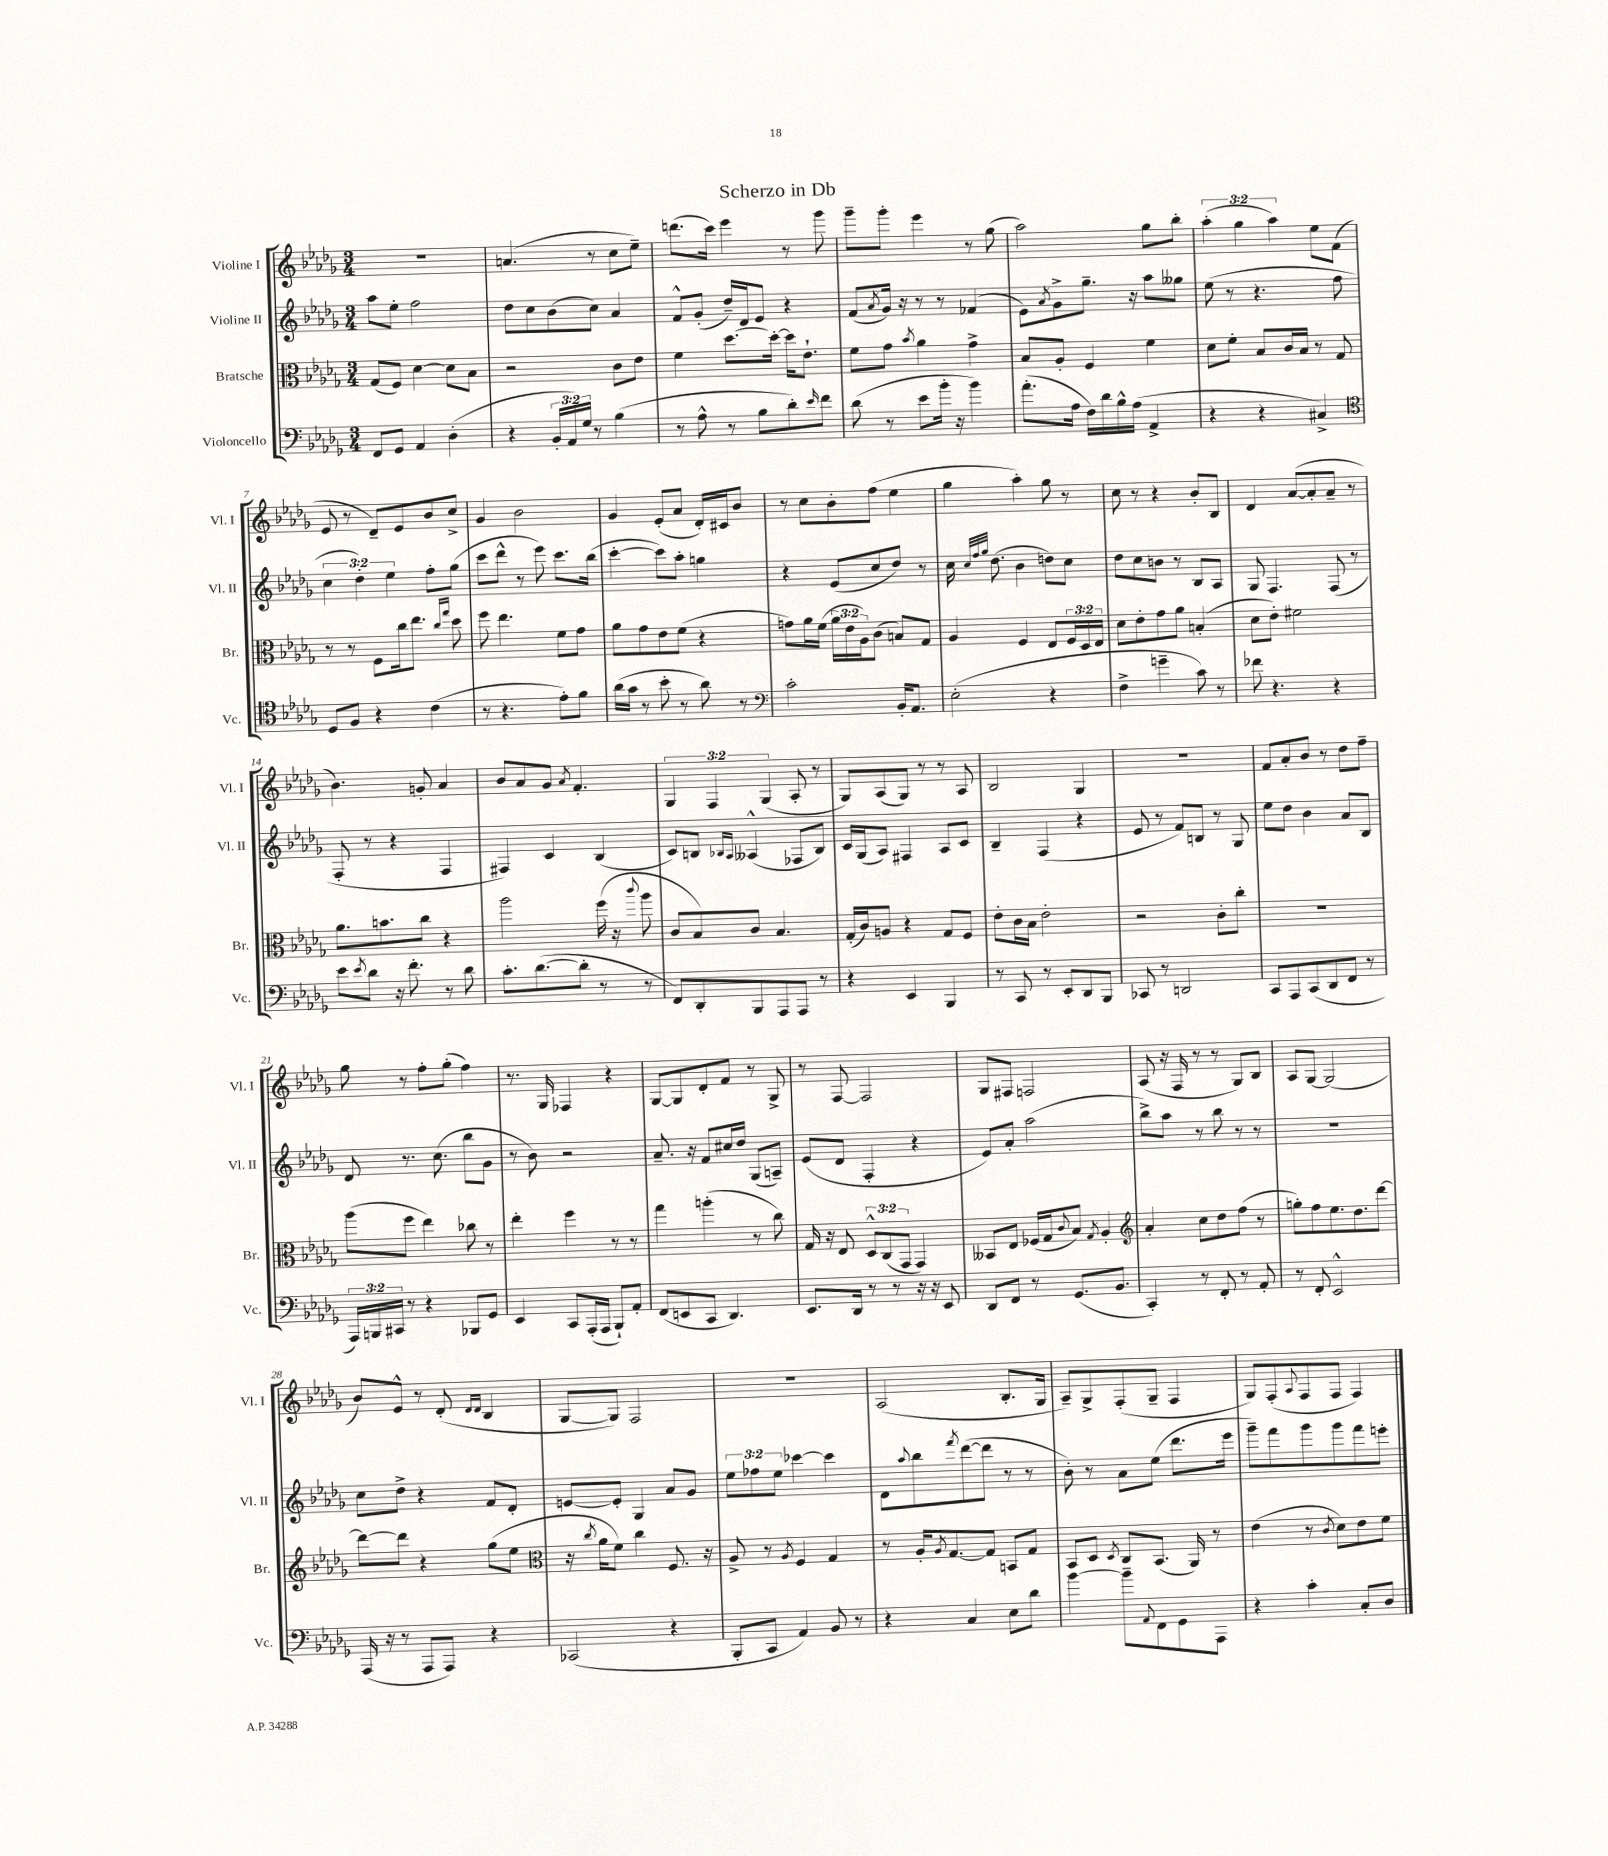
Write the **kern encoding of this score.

**kern	**kern	**kern	**kern
*staff4	*staff3	*staff2	*staff1
*clefF4	*clefC3	*clefG2	*clefG2
*k[b-e-a-d-g-]	*k[b-e-a-d-g-]	*k[b-e-a-d-g-]	*k[b-e-a-d-g-]
*M3/4	*M3/4	*M3/4	*M3/4
8FF/L	(8G-/L	8aa-\L	2.r
8GG-/J	8F/J)	8ee-'\J	.
4AA-/	[4d-\	2ff\	.
(4D-'\	8d-\]L	.	.
.	8B-\J	.	.
=	=	=	=
4r	2r	8dd-\L	(4.a/
.	.	8cc\	.
24BB-'/LL	.	(8b-\	.
24AA-/)	.	.	.
24G-/JJ	.	.	.
8r	.	8cc\J)	8r
(4B-\	8c\L	4a-/	8cc\L
.	8e-\J	.	8ee-~\J)
=	=	=	=
8r	4f\	8f^^/L	(8.ddd\L
8A-^^\	.	(8g-'/J	.
.	.	.	16ccc\Jk)
8r	[8.dd-\L	16dd-~/LL)	4eee-\
.	.	16d-/J	.
8B-\L	.	8e-/J	.
.	16dd-'\_Jk	.	.
8d-'\)	16dd-\]LK	4r	8r
.	8.e-`\J	.	.
16qqe-/	.	.	.
8f\J	.	.	8ggg-\
=	=	=	=
(8d-\	8f\L	(8f/L	8ggg-~\L
.	.	8qa-/	.
8r	8g-\J	16g-/Jk)	8ggg-'\J
.	.	16r	.
.	8qb-/	.	.
8e-\L	4a-\	8r	4eee-\
16b-'\Jk	.	8r	.
16r	.	.	.
4b-\)	4g-^\	(4f-/	8r
.	.	.	(8gg-\
=	=	=	=
(8.a-'\L	8B-/L	8e-\L)	2aa-\)
.	.	8qa-/	.
.	8A-'/J	8g-^\	.
16A-\Jk	.	.	.
16F\LL)	4F/	8.gg-~\J	.
16d-\	.	.	.
16B-^^\	.	.	.
(16A-\JJ	.	16r	.
4AA-^/	4f\	8aa-\L	8gg-\L
.	.	8gg--\J	8bb-'\J
=	=	=	=
4r	8d-\L	(8ee-\	(6aa-'\
.	8f'\J	8r	.
.	.	.	6gg-\
4r	8B-/L	4.r	.
.	.	.	6aa-\)
.	16c/L	.	.
.	16B-/JJ	.	.
4C#^/)	8r	.	8ee-\L
.	8G-/	8ff\	(8f\J
=	=	=	=
*clefC4	*	*	*
8D-/L	8r	6cc\	8e-/
8F/J	8r	.	8r
.	.	6dd-'\)	.
4r	8F\L	.	8d-~/L)
.	.	6ee-\	.
.	16cc\k	.	8e-/
.	8.ee-\J	.	.
(4c\	.	8ff'\L	8b-/
.	16qqcc/LL	.	.
.	16qqgg-/JJ	.	.
.	8dd-\	(8gg-\J	8cc^/J
=	=	=	=
8r	8ff\	8ccc\L	4g-/
4.r	4.ee-\	8ddd-^^\J	.
.	.	8r	2b-\
.	.	8eee-\)	.
8e-'\L)	8f\L	8.ccc\L	.
8f\J	8g-\J	.	.
.	.	(16bb-\Jk	.
=	=	=	=
(16a-\LL	8a-\L	[4ccc'\	4g-/
16g-\JJ	.	.	.
8r	8g-\	.	.
8b-'\	8e-\	8ccc\]L)	(8e-'/L
8r	(8f\J	8aa-'\J	8a-/J
8a-\)	4r	4gg\	16d-'/LL)
.	.	.	16c#/J
8r	.	.	8b-/J
=	=	=	=
*clefF4	*	*	*
2c'\	8g\L)	4r	8r
.	16a-\L	.	8cc\L
.	(16f\JJ	.	.
.	24a-\LL	(8e-/L	8b-'\
.	24e-\	.	.
.	24A-\J)	.	.
.	(8c\J	8cc/	(8ff\J
16BB-'/LK	8B/L)	8dd-/J)	4ee-\
8.AA-/J	.	.	.
.	8G-/J	8r	.
=	=	=	=
(2E-'\	4A-/	16cc\	4gg-\
.	.	32qqcc/LLL	.
.	.	32qqff/	.
.	.	32qqgg-/JJJ	.
.	.	(8.dd-\	.
.	4F/	4b-\	4aa-'\)
4r	8E-/L	8dd\L)	8gg-\
.	24F/L	8cc\J	8r
.	24D-/	.	.
.	24E-/JJ	.	.
=	=	=	=
4F^\	8d-\L	8dd-\L	8cc\
.	8e-'\	8cc\	8r
4g~\	8g-\	8b\J	4r
.	8a-\J	8r	.
8c\)	(4B'/	8B-/L	8b-'/L
8r	.	8A-/J	8B-/J
=	=	=	=
8f-\	8d-\L	8G-/	4d-/
4.r	8e-'\J)	4.F/	.
.	2f#\	.	([8a-/L
.	.	.	8a-'/]
4r	.	(8F/	8a-~/J
.	.	8r	8r
=	=	=	=
8e-\L	8.a-\L	8F'/	4.b-\)
8qe-/	.	.	.
8d-\J	.	8r	.
.	8.b\	.	.
16r	.	4r	.
8.f'\	.	.	.
.	8cc\J	.	8g'/
8r	4r	4F/	4a-/
8d-\	.	.	.
=	=	=	=
8.c'\L	2aa-\	4F#/)	8b-/L
.	.	.	8a-/
([8.d-\	.	.	.
.	.	4c/	8g-/J
.	.	.	8qa-/
8d-'\]J	.	.	4.f'/
8r	(16ff\	(4B-/	.
.	16r	.	.
.	8qqccc/	.	.
8r	8aa-\	.	.
=	=	=	=
8FF/L)	8c/L	8c/L)	6G-/
8DD-'/	8B-/)	8B/J	.
.	.	.	6F/
.	.	16qqB-/LL	.
.	.	16qqA-/JJ	.
8BBB-/	8c/J	(4A--^^/	.
.	.	.	(6G-/
8AAA-/	4.B-/	.	.
8AAA-/J	.	8F-/L	8A-'/
8r	.	8B-/J)	8r
=	=	=	=
4r	(16G-'/LL	16c/LL	8G-/L)
.	16c/J)	(16G-/J	.
.	8A/J	8A-/J)	(8A-/
4EE-/	4r	4F#/	8G-/J)
.	.	.	8r
4BBB-/	8G-/L	8A-/L	8r
.	8F/J	8c/J	8A-/
=	=	=	=
8r	8e-'\L	4B-~/	2B-/
8CC/	16c\L	.	.
.	16B-\JJ	.	.
8r	2e-'\	(4F/	.
8EE-'/L	.	.	.
8DD-/	.	4r	4G-/
8BBB-/J	.	.	.
=	=	=	=
8CC-/	2r	8e-/	2.r
8r	.	8r	.
2DD/	.	8f/L)	.
.	.	8B/J	.
.	8c'\L	8r	.
.	8cc'\J	8G-/	.
=	=	=	=
8CC/L	2.r	8ee-\L	8f/L
8AAA-/	.	8dd-\J	8a-'/
(8CC/	.	4b-\	8b-/J
8DD-/	.	.	8r
8FF/J	.	8a-/L	8dd-\L
8r	.	8B-/J	8ff~\J
=	=	=	=
24AAA-/LL)	(8aa-\L	8d-/	8gg-\
24BBB/	.	.	.
24CC#/JJ	.	.	.
8r	8ff\J	8.r	8r
4r	4ee-\)	.	8ff'\L
.	.	(8.cc\	.
.	.	.	(8gg-'\J
8BBB-/L	8cc-\	8bb-\L	4ff\)
8GG-/J	8r	8g-\J	.
=	=	=	=
4EE-/	4ee-'\	8r	8.r
.	.	8b-\)	.
.	.	.	16G-/
8CC/L	4ff\	2r	4F-/
(16AAA-'/L	.	.	.
16AAA-/JJ	.	.	.
8BBB-`/L)	8r	.	4r
8AA-'/J	8r	.	.
=	=	=	=
(8FF/L	4gg-\	8.a-~/	[8G-/L
8EE/	.	.	8G-/]
.	.	16r	.
8CC/J	(4aa'\	8f/L	8d-'/
4.DD-/)	.	16cc#/L	8f/J
.	.	16dd-/JJ	.
.	8r	(8G-/L	8r
.	8cc\)	8A~/J)	8G-^/
=	=	=	=
8.EE-/L	16G-/	(8e-/L	8r
.	16r	.	.
.	8E-/	8d-/J	[8F/
16DD-/Jk	.	.	.
8r	12D-^^/L	4F'/	2F/]
.	(12C/	.	.
8r	.	.	.
.	12GG-/J	.	.
16r	4GG-/)	4r	.
16r	.	.	.
8EE-/	.	.	.
=	=	=	=
8DD-/L	8BB--/L	8e-/L)	8G-/L
8FF/J	8E-/J	8a-'/J	8F#/J
8r	(16F-/LL	(2aa-\	2F/
.	16G-/J	.	.
.	8qqc/	.	.
(8.GG-/L	8B-/J)	.	.
.	8qG-/	.	.
.	4A-'/	.	.
8.BB-/J	.	.	.
=	=	=	=
*	*clefG2	*	*
4CC'/)	4a-'/	8bb-^\L)	(8A-/
.	.	8aa-\J	16r
.	.	.	16F/
8r	8cc\L	8r	8r
8FF'/	8dd-\	8bb-\	8r
8r	(8ff\J	8r	8G-/L)
8AA-'/	8r	8r	8B-/J
=	=	=	=
8r	8gg'\L)	2.r	8A-/L
8FF'/	8ff\	.	[8G-/J
2EE-^^/	8.ee-\	.	(2G-/]
.	8.dd-\	.	.
.	[8ddd-\J	.	.
=	=	=	=
(16AAA-/	8ddd-\_L	8cc\L	8b-/L)
16r	.	.	.
8r	8ddd-\]J	8dd-^\J	8e-^^/J
8AAA-/L	4r	4r	8r
8AAA-/J)	.	.	(8d-'/
.	.	.	16qqd-/LL
.	.	.	16qqd-/JJ
4r	(8gg-\L	8f/L	4B-/
.	8ee-\J	8d-'/J	.
=	=	=	=
*	*clefC3	*	*
(2CC-/	16r	[8e/L	[8G-/L
.	8qcc/	.	.
.	16a-\LK	.	.
.	8f\J)	8e'/]J	8G-/]J)
.	4cc\	4G-/	2F/
4r	8.F/	8a-/L	.
.	.	8g-/J	.
.	16r	.	.
=	=	=	=
8BBB-'/L	8A-^/	12ee-\L	2.r
.	.	12ff-\	.
8CC/J	8r	.	.
.	.	12ee-\J	.
.	8qA-/	.	.
4AA-/)	4F/	[4ccc-\	.
8BB-/	4G-/	4ccc-\]	.
8r	.	.	.
=	=	=	=
4r	8r	8d-\L	(2A-/
.	.	8qqaa-/	.
.	16A-'/LK	8bb-\	.
.	8qA-/	.	.
.	[8.G-/	.	.
.	.	8qfff/	.
4C/	.	([8ddd-\	.
.	8G-/]J	8ddd-\]J	.
8E-\L	8BB/L	8r	8.B-'/L
8d-\J	8G-/J	8r	.
.	.	.	16G-/Jk
=	=	=	=
[4b-\	8BB-/L	8b-'\)	8A-~/L)
.	8D-/J	8r	8G-^/
.	8qD-/	.	.
8b-~\]L	8C/L	8a-\L	(8F'/
8qqAA-/	.	.	.
8FF\	(8.BB-/J	(8ee-\J	8G-~/J
8GG-\	.	8.ddd-\L	4F/
.	16AA-/)	.	.
8AAA-\J	8r	.	.
.	.	16eee-\Jk	.
=	=	=	=
4r	(4e-\	8ggg-~\L)	8G-/L)
.	.	8fff\	(8F'/
.	.	.	8qqA-/
4c'\	8r	8ggg-\	8F/
.	8qc/	.	.
.	8d-\L)	8ggg-\	8F/J
8C'/L	8e-\	8fff\	4F/)
8D-/J	8f\J	8eee'\J	.
==	==	==	==
*-	*-	*-	*-
